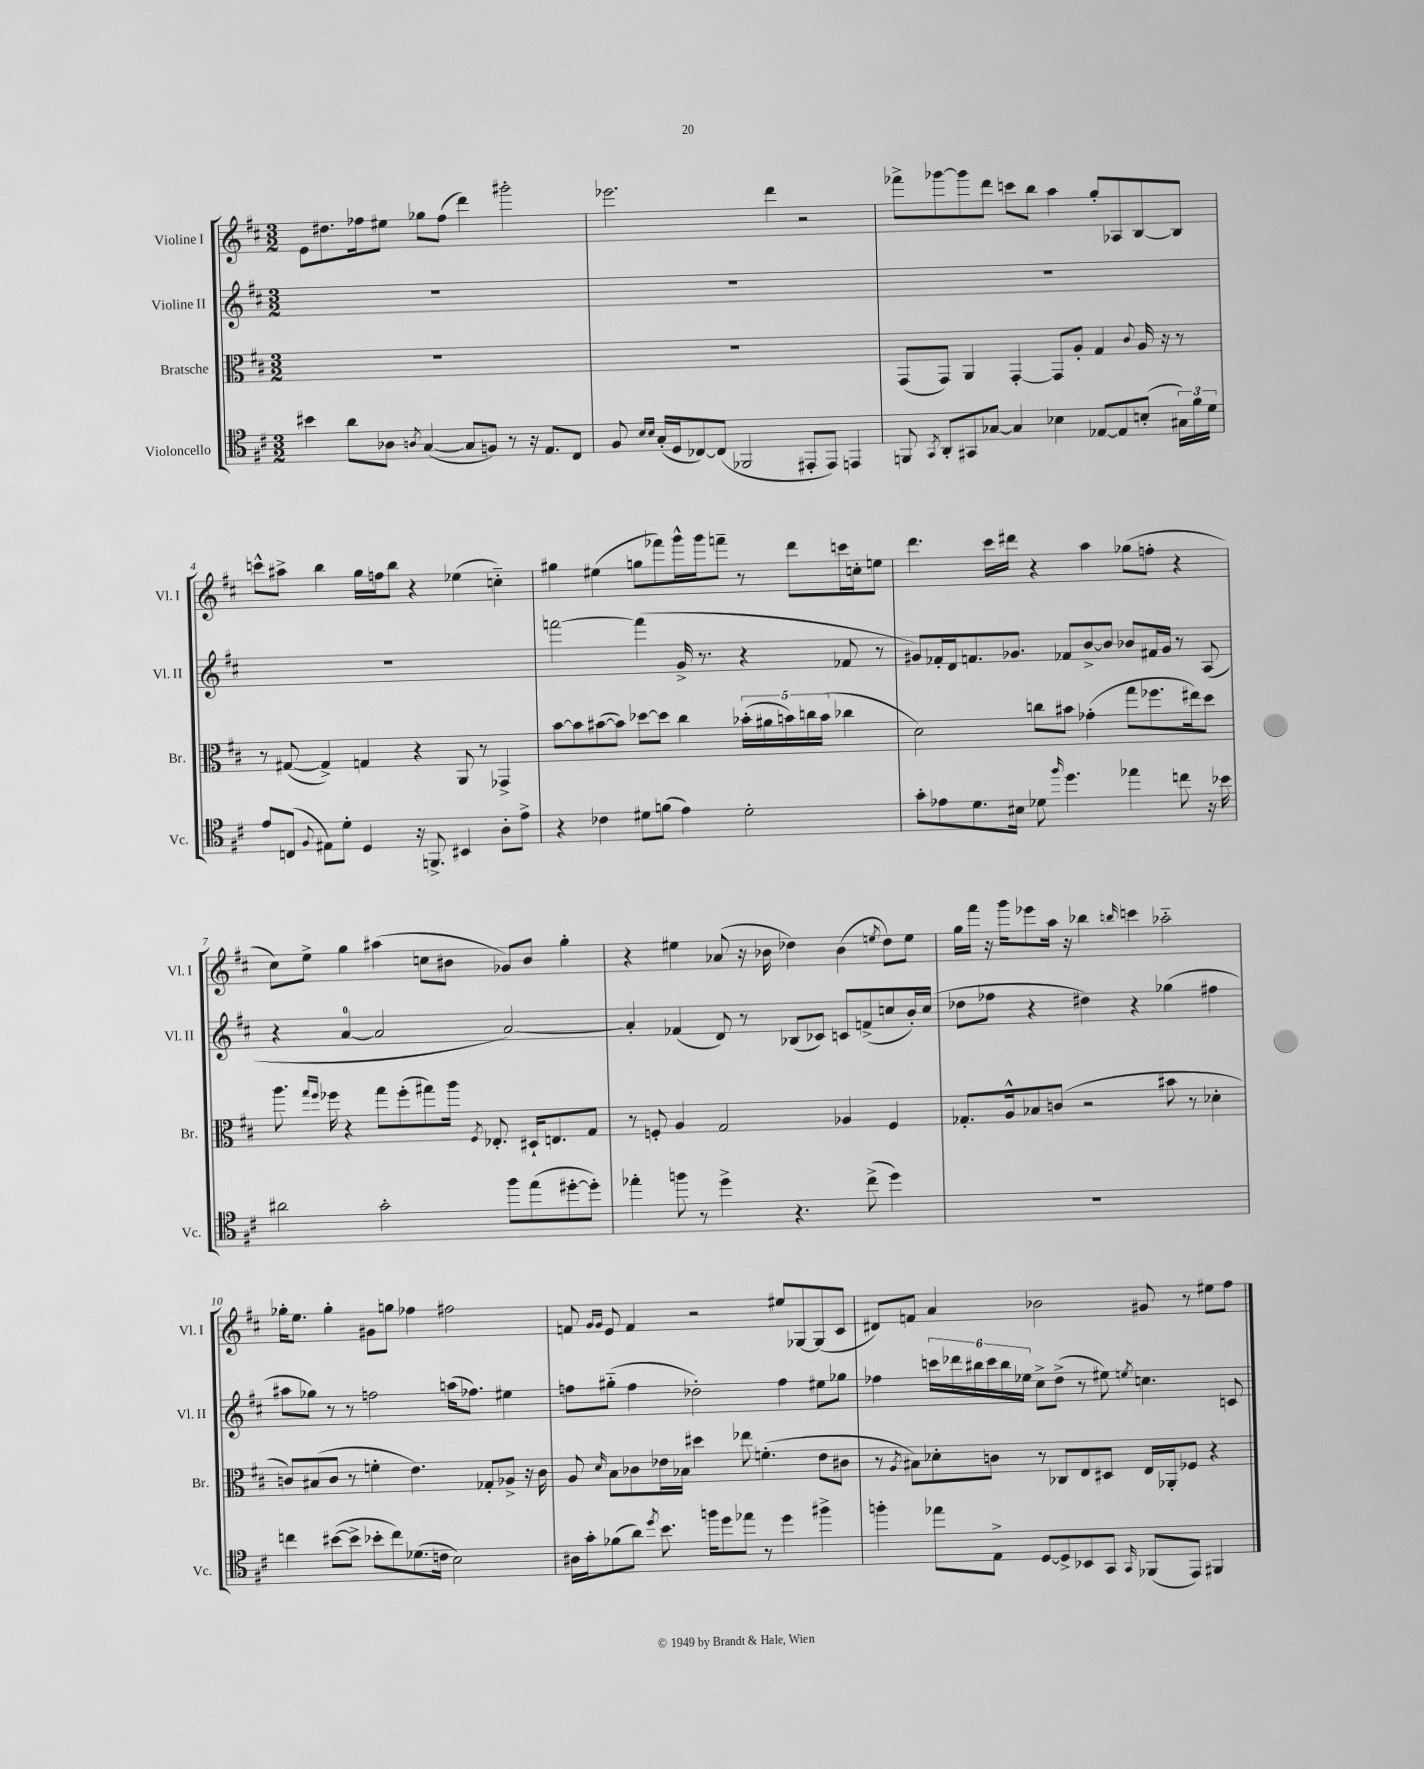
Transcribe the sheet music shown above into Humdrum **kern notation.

**kern	**kern	**kern	**kern
*staff4	*staff3	*staff2	*staff1
*clefC4	*clefC3	*clefG2	*clefG2
*k[f#c#]	*k[f#c#]	*k[f#c#]	*k[f#c#]
*M3/2	*M3/2	*M3/2	*M3/2
4b#	1.r	1.r	8e
.	.	.	8.dd#
8a	.	.	.
.	.	.	16ff-
8A-	.	.	8ee#
8qA	.	.	.
([4G	.	.	8gg-
.	.	.	(8ff-
8G]	.	.	4ddd)
8F)	.	.	.
8r	.	.	2ggg#'
16r	.	.	.
8.E	.	.	.
8C#	.	.	.
=	=	=	=
8F#	1.r	1.r	2.eee-
16qqB	.	.	.
16qqB	.	.	.
(16G'	.	.	.
16D	.	.	.
[8C-)	.	.	.
(8C-]	.	.	.
2FF-	.	.	.
.	.	.	4ddd
8EE#'	.	.	2r
8EE#)	.	.	.
4EE	.	.	.
=	=	=	=
8FF	(8GG	1.r	8fff-^
8qGG	.	.	.
8AA'	8GG)	.	[8ggg-
8GG#	4AA	.	8ggg-]
[8G-	.	.	8ddd
4G-]	[4GG'	.	8ccc
.	.	.	8bb
4B-	8GG]	.	4aa
.	8A'	.	.
[8E-	4G	.	8gg'
8E-]	.	.	8A-
.	8qqc#	.	.
(8B'	16A	.	[8B
.	16r	.	.
24G#)	8r	.	8B]
24f#	.	.	.
24d	.	.	.
=	=	=	=
8e	8r	1.r	8ccc^^
(8C	([8G#	.	8aa#^
8qqF#	.	.	.
8E#)	4G#^])	.	4bb
8d'	.	.	.
4D	4G	.	16gg
.	.	.	16ff
.	.	.	8bb
16r	4r	.	4r
8.FF^	.	.	.
4BB#	8AA	.	(4ee-
.	8r	.	.
8A'	4GG-^	.	4cc'~)
8e^	.	.	.
=	=	=	=
4r	[8b	[2fff	4gg#
.	8b]	.	.
4c-	([8b#	.	(4ee#
.	8b#])	.	.
8d#	[8dd-	(4fff]	8gg
(8f	8dd-]	.	8fff-)
4e)	4cc#	16g^	16ggg^^
.	.	8.r	16ggg
.	.	.	8fff~
2d#'	(20b-'	4r	8r
.	20a#	.	.
.	20b)	.	.
.	.	.	8ddd
.	20cc	.	.
.	(20b	.	.
.	4cc-	8f-	16ccc
.	.	.	16cc'
.	.	8r	8ee
=	=	=	=
8g'	2d)	8g#)	4.ddd
8e-	.	16f-'	.
.	.	16d	.
8.d	.	8.f	.
.	.	.	16ccc#
16B#	.	8.g-	16ddd#
8d-	8cc	.	4r
16qqff#	.	.	.
4.dd	8b#	8f-	.
.	(4g-'	[8b^	4aa
.	.	8b]	.
4ee-	8gg	8b-	(8gg-
.	8.ff-	16f#	8ff'
.	.	16g-	.
8cc	.	8r	4r
.	16ee#)	.	.
16r	8dd	(8A	.
16b-	.	.	.
=	=	=	=
2a#	8.aa	4r	8cc#)
.	.	.	8ee^
.	16qqgg	.	.
.	16qqff#	.	.
.	16ff-	.	.
.	4r	[4a	4gg
2g'	8gg	2a]	(4aa#
.	(8ff-'	.	.
.	8gg#)	.	8cc
.	16aa	.	8b#
.	8qF#	.	.
.	8.E-'	.	.
8ff#	.	[2a)	8g-)
(8ee	16D#`	.	8b#
.	8.E	.	.
[8dd#'	.	.	4gg'
8dd#'])	8G	.	.
=	=	=	=
4ee-'	8r	4a']	4r
.	8F'	.	.
8ff	4A	(4f-	4ee#
8r	.	.	.
4dd^	2G	8d)	(8a-
.	.	8r	16r
.	.	.	16b-
4.r	.	(8B-	4dd-)
.	.	8c-)	.
.	4A-	8c	(4b-
(8cc#^	.	(8f^	.
.	.	.	8qee
4dd)	4F	8cc	8dd-)
.	.	16b')	8ee
.	.	(16cc	.
=	=	=	=
1.r	8.G-'	8dd-	16gg
.	.	.	16fff#
.	.	8ff-	16r
.	16A^^	.	16ggg
.	8B-	4r	8eee-
.	(8c	.	16aa
.	.	.	16r
.	2r	4dd#)	4bb-
.	.	.	16qqbb
.	.	4r	4ccc
.	8b#	(4gg-	2aa-'~
.	8r	.	.
.	4d-'	4ff#	.
=	=	=	=
4cc	8c)	8aa#	16gg-'
.	.	.	8.ee
.	(8B#	8gg-)	.
([8b#	8c	8r	4gg-'
8b#^]	8r	8r	.
8b-'	4f'	2ff	8g#
8cc)	.	.	8gg
(8.d-	4.e)	.	4ff-
16c	.	.	.
2B)	.	(16aa	2ff#
.	.	8.ff-)	.
.	8G-'	.	.
.	8A-^	4ee#	.
.	16r	.	.
.	16c	.	.
=	=	=	=
16A#	8A	8ff	8f
16g'	.	.	.
.	.	.	16qqg
.	16qqd	.	16qqg
(8f-	8B	(8gg#'~	8e
8a)	8c-	4ff	4f
8qdd	.	.	.
8.b	16e-	.	.
.	16B-	.	.
.	4dd#	2dd-')	2r
16ff	.	.	.
8dd	.	.	.
8ee-	8ee-	.	.
8r	(4.f'	.	.
4dd	.	4ff	8ee#
.	.	.	[8G-
4ff#^	8e-	8ee#	(8G-]
.	8c#	8gg-	8c#
=	=	=	=
4ff'	8r	4ff-	8d#)
.	8qA	.	.
.	8B#)	.	8f
8ee-	8d-'	24ccc	4a
.	.	24ddd-	.
.	.	24bb#	.
8E^	8c	24ccc	.
.	.	24bb#	.
.	.	24ee-	.
[8D	8r	8cc#^	2b-
8D^]	8C-	(8dd^	.
8BB-	8E	8r	.
8GG	8D#	8ee#)	.
16qqGG	.	8qee	.
(8FF-	16E	4.cc	8g#
.	16AA-'	.	.
8EE)	8F-	.	8r
4FF#	4r	.	8ee#
.	.	8c	8ff#
==	==	==	==
*-	*-	*-	*-
